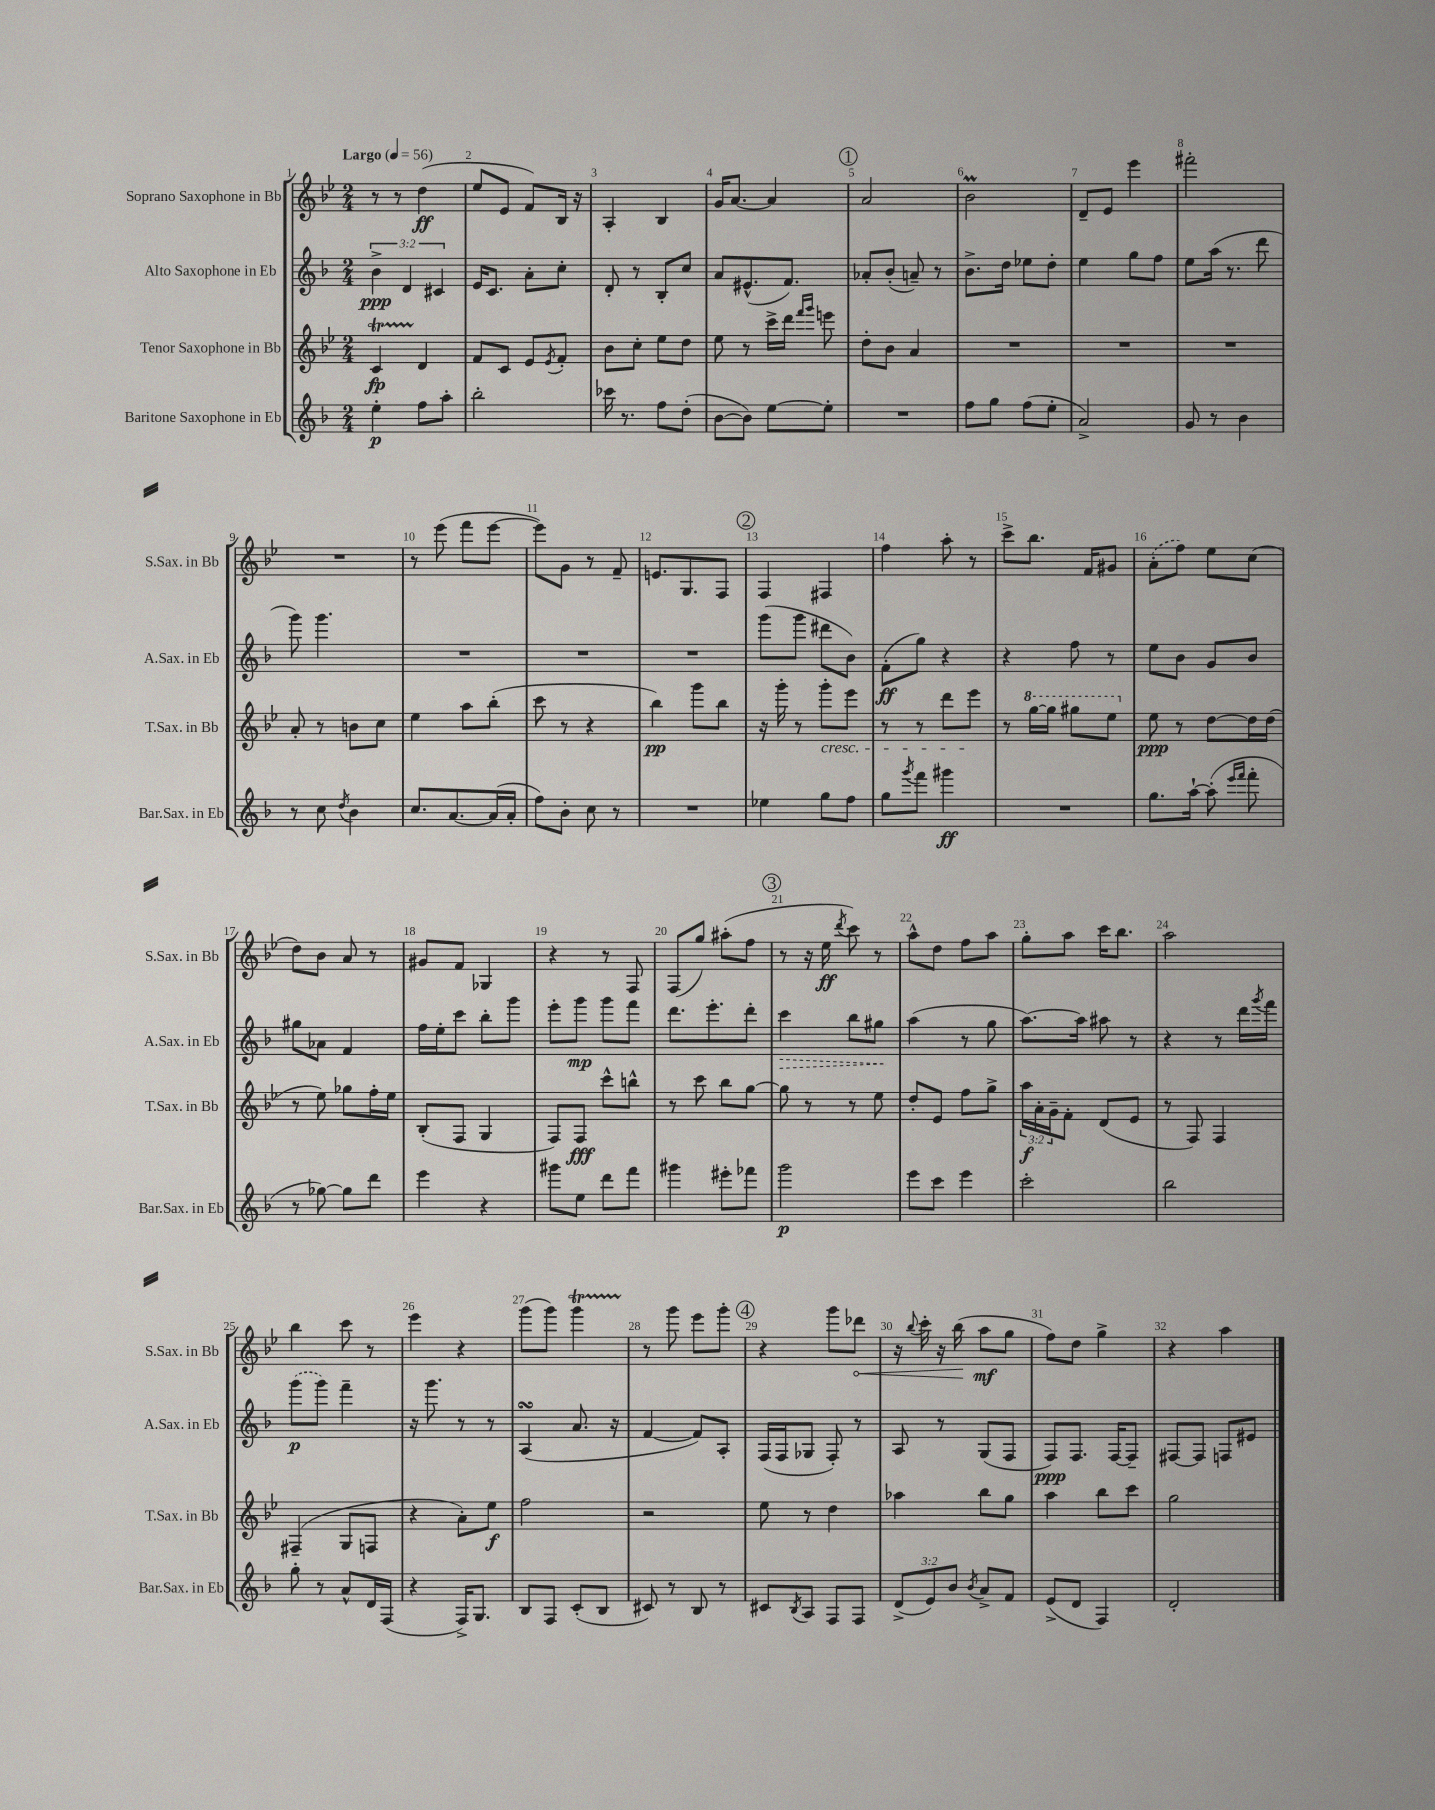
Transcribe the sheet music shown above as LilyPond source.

<<
\new StaffGroup <<
\new Staff = "s0" \with { instrumentName = "Soprano Saxophone in Bb" shortInstrumentName = "S.Sax. in Bb" } {
    \clef treble \key bes \major \numericTimeSignature \time 2/4 \tempo "Largo" 4 = 56
    r8 r8 d''4\ff( |
    ees''8 ees'8 f'8) bes16 r16 |
    a4-. bes4 |
    g'16 a'8.~ a'4 |
    \mark \markup { \circle "1" } a'2 |
    bes'2\prall |
    d'8-- ees'8 ees'''4 |
    fis'''2-. |
    R2 |
    r8 ees'''8( f'''8 ees'''8~ |
    ees'''8) g'8 r8 f'8-- |
    e'8. g8. f8 |
    \mark \markup { \circle "2" } f4 fis4 |
    f''4 a''8-. r8 |
    c'''8-> bes''8. f'16 gis'8 |
    \once \slurDashed a'8-.( f''8) ees''8 c''8( |
    d''8) bes'8 a'8 r8 |
    gis'8 f'8 ges4 |
    r4 r8 f8 |
    f8( g''8) ais''8-.( f''8 |
    \mark \markup { \circle "3" } r8 r16 ees''16\ff \acciaccatura { d'''8 } c'''8) r8 |
    a''8-^ d''8 f''8 a''8 |
    g''8-. a''8 c'''16 bes''8. |
    a''2 |
    bes''4 c'''8 r8 |
    ees'''4 r4 |
    g'''8( g'''8) g'''4\startTrillSpan |
    r8\stopTrillSpan g'''8 ees'''8 g'''8-. |
    \mark \markup { \circle "4" } r4 g'''8 \once \override Hairpin.circled-tip = ##t des'''8\< |
    r16 \appoggiatura { bes''8 } c'''16-. r16 bes''16\!( a''8\mf g''8 |
    f''8) d''8 g''4-> |
    r4 a''4 \bar "|." |
}
\new Staff = "s1" \with { instrumentName = "Alto Saxophone in Eb" shortInstrumentName = "A.Sax. in Eb" } {
    \clef treble \key f \major \numericTimeSignature \time 2/4 \override Staff.TupletNumber.text = #tuplet-number::calc-fraction-text
    \tuplet 3/2 { bes'4->\ppp d'4 cis'4 } |
    e'16 c'8. a'8-. c''8-. |
    d'8-. r8 bes8-. c''8 |
    a'8 eis'8.-^( f'8.) |
    \mark \markup { \circle "1" } aes'8-. bes'8-.( a'8--) r8 |
    bes'8.-> d''16 ees''8 d''8-. |
    e''4 g''8 f''8 |
    e''8 a''16( r8. d'''8 |
    g'''8) g'''4. |
    R2 |
    R2 |
    R2 |
    \mark \markup { \circle "2" } g'''8( g'''8 dis'''8 bes'8) |
    f'8-.\ff( g''8) r4 |
    r4 f''8 r8 |
    e''8 bes'8 g'8 bes'8 |
    gis''8 aes'8 f'4 |
    f''16 e''16-. c'''8 bes''8-. g'''8 |
    e'''8-. g'''8\mp g'''8 f'''8 |
    d'''8. e'''8.-. d'''8-. |
    \mark \markup { \circle "3" } \once \override Hairpin.style = #'dashed-line c'''4\> bes''8 gis''8\! |
    a''4( r8 g''8 |
    a''8.~) a''16 ais''8 r8 |
    r4 r8 d'''16 \acciaccatura { g'''8 } f'''16 |
    \once \slurDashed g'''8\p( g'''8) f'''4-- |
    r16 g'''8. r8 r8 |
    a4\turn( a'8. r16 |
    f'4~ f'8) a8-. |
    \mark \markup { \circle "4" } f16( f16 ges8 f8-.) r8 |
    a8 r8 g8( f8 |
    f8\ppp) f8. f16~ f8-- |
    fis8~ fis8 f8 eis'8 \bar "|." |
}
\new Staff = "s2" \with { instrumentName = "Tenor Saxophone in Bb" shortInstrumentName = "T.Sax. in Bb" } {
    \clef treble \key bes \major \numericTimeSignature \time 2/4 \override Staff.TupletNumber.text = #tuplet-number::calc-fraction-text
    c'4\startTrillSpan\fp d'4\stopTrillSpan |
    f'8 c'8 ees'8 \acciaccatura { ees'8 } f'8-. |
    bes'8 c''8-. ees''8 d''8 |
    ees''8 r8 c'''16-> d'''16 \grace { f'''16 g'''16 } e'''8 |
    \mark \markup { \circle "1" } d''8-. bes'8 a'4 |
    R2 |
    R2 |
    R2 |
    a'8-. r8 b'8 c''8 |
    ees''4 a''8 bes''8-.( |
    c'''8 r8 r4 |
    bes''4\pp) g'''8 bes''8 |
    \mark \markup { \circle "2" } r16 g'''16-. r8 g'''8-.\cresc ees'''8 |
    r8 r8 d'''8 ees'''8\! |
    r8 \ottava #1 g'''16~ g'''16 gis'''8 ees'''8 \ottava #0 |
    ees''8\ppp r8 d''8~ d''16 d''16( |
    r8 ees''8) ges''8 f''16-. ees''16 |
    bes8-.( f8 g4 |
    f8) f8\fff c'''8-^ b''8-^ |
    r8 c'''8 bes''8 g''8~ |
    \mark \markup { \circle "3" } g''8 r8 r8 ees''8 |
    d''8-. ees'8 f''8 g''8-> |
    \tuplet 3/2 { a''16\f a'16-. g'16-- } f'8-. d'8( ees'8 |
    r8 f8) f4 |
    fis4--( g8 f8 |
    r4 a'8-.) ees''8\f |
    f''2 |
    r2 |
    \mark \markup { \circle "4" } ees''8 r8 d''4 |
    aes''4 bes''8 g''8 |
    a''4 bes''8 c'''8 |
    g''2 \bar "|." |
}
\new Staff = "s3" \with { instrumentName = "Baritone Saxophone in Eb" shortInstrumentName = "Bar.Sax. in Eb" } {
    \clef treble \key f \major \numericTimeSignature \time 2/4 \override Staff.TupletNumber.text = #tuplet-number::calc-fraction-text
    e''4-.\p f''8 a''8-. |
    bes''2-. |
    ces'''16 r8. f''8 d''8-.( |
    bes'8~ bes'8) e''8~ e''8-. |
    \mark \markup { \circle "1" } R2 |
    f''8 g''8 f''8( e''8-. |
    a'2->) |
    g'8 r8 bes'4 |
    r8 c''8 \acciaccatura { d''8 } bes'4 |
    c''8. a'8.~ a'16( a'16-. |
    f''8) bes'8-. c''8 r8 |
    R2 |
    \mark \markup { \circle "2" } ees''4 g''8 f''8 |
    g''8 \acciaccatura { g'''8 } f'''8 gis'''4\ff |
    R2 |
    g''8. a''16~-! a''8-.( \grace { e'''16 f'''16 } f'''8-. |
    r8 ges''8~) ges''8 d'''8 |
    e'''4 r4 |
    gis'''8 e''8 d'''8 f'''8 |
    gis'''4 eis'''8-. fes'''8 |
    \mark \markup { \circle "3" } g'''2\p |
    e'''8 c'''8 e'''4 |
    c'''2-. |
    bes''2 |
    g''8-. r8 a'8-^ d'16 f16( |
    r4 f16->) g8. |
    bes8 f8 c'8-.( bes8 |
    cis'8) r8 bes8 r8 |
    \mark \markup { \circle "4" } cis'8 \acciaccatura { bes8 } a8 f8 f8 |
    \tuplet 3/2 { d'8->( e'8) bes'8 } \acciaccatura { bes'8 } a'8-> f'8 |
    e'8->( d'8 f4) |
    d'2-. \bar "|." |
}
>>
>>
\layout { \context { \Score \override BarNumber.break-visibility = ##(#f #t #t) barNumberVisibility = #all-bar-numbers-visible } }
